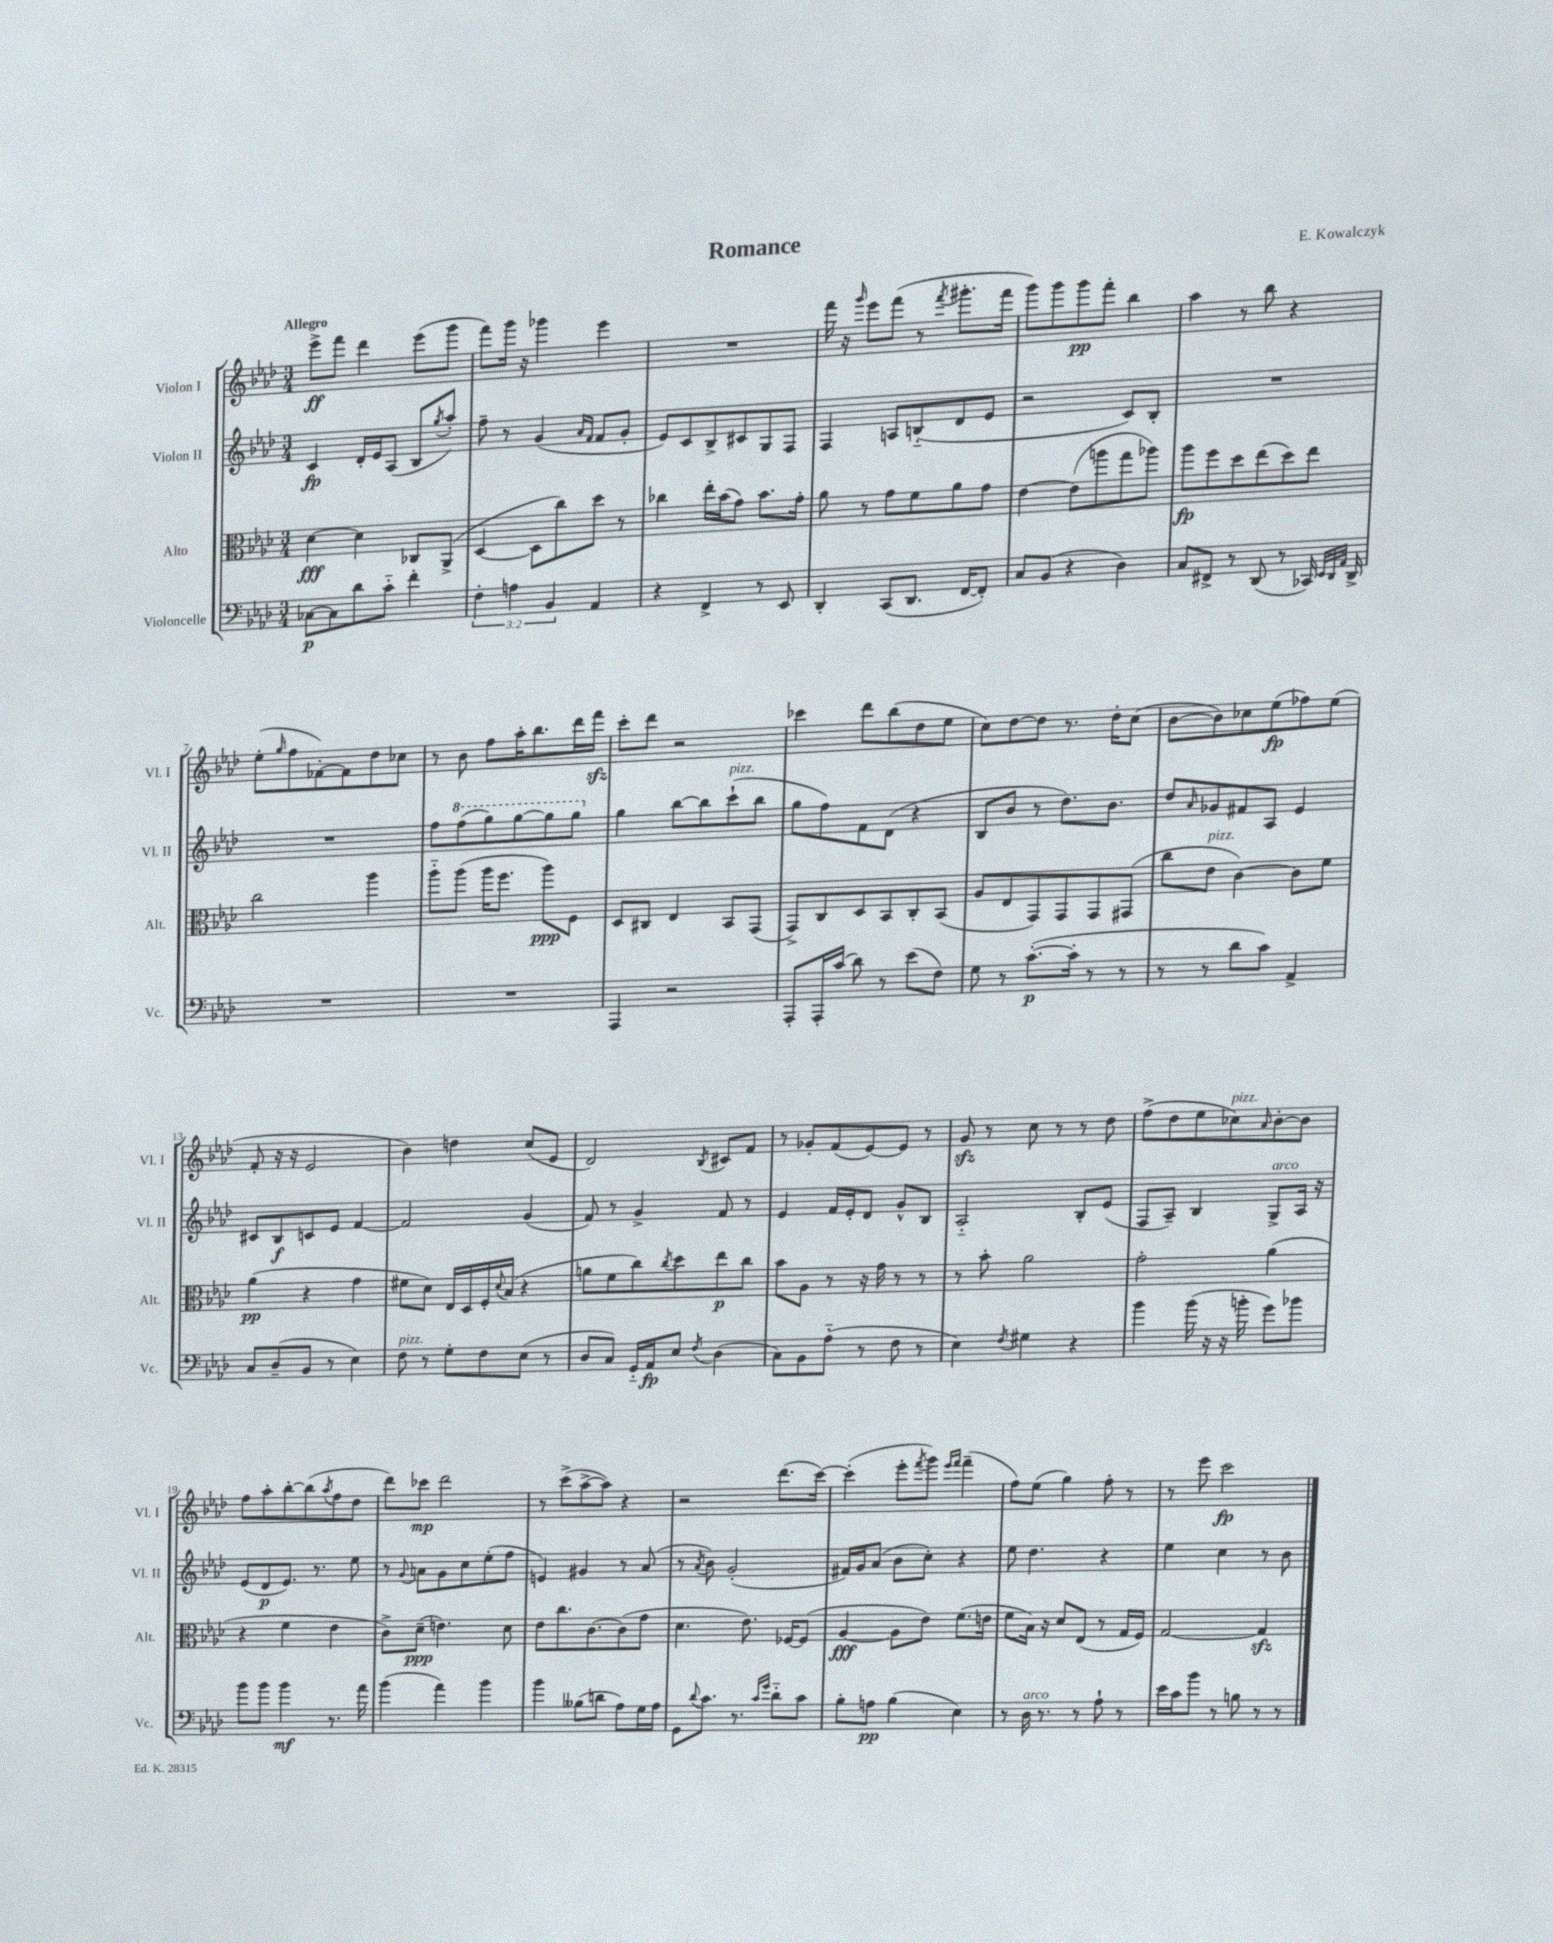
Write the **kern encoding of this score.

**kern	**dynam	**kern	**dynam	**kern	**dynam	**kern	**dynam
*part4	*part4	*part3	*part3	*part2	*part2	*part1	*part1
*staff4	*staff4	*staff3	*staff3	*staff2	*staff2	*staff1	*staff1
*I"Violoncelle	*	*I"Alto	*	*I"Violon II	*	*I"Violon I	*
*I'Vc.	*	*I'Alt.	*	*I'Vl. II	*	*I'Vl. I	*
*clefF4	*	*clefC3	*	*clefG2	*	*clefG2	*
*k[b-e-a-d-]	*	*k[b-e-a-d-]	*	*k[b-e-a-d-]	*	*k[b-e-a-d-]	*
*M3/4	*	*M3/4	*	*M3/4	*	*M3/4	*
=1	=1	=1	=1	=1	=1	=1	=1
!	!	!	!	!	!	!LO:TX:a:B:t=Allegro	!
[8C-X\L	p	[4d-\	fff	4c/	fp	8eee-^\L	ff
8C-\]	.	.	.	.	.	8fff\J	.
8d-\	.	4d-\]	.	16d-'/LL	.	4ddd-\	.
.	.	.	.	16e-/J	.	.	.
8c\J	.	.	.	(8A-/J	.	.	.
4f'\	.	8C-X/L	.	8B-/L	.	(8eee-\L	.
.	.	.	.	8qgg/	.	.	.
.	.	(8AA-^/J	.	8aa-'/J)	.	8ggg\J	.
=2	=2	=2	=2	=2	=2	=2	=2
6F'\	.	[4D-/	.	8ff~\	.	8fff\L)	.
.	.	.	.	8r	.	16ggg\Jk	.
6An\	.	.	.	.	.	.	.
.	.	.	.	.	.	16r	.
.	.	8D-\L]	.	(4g/	.	4ggg-X\	.
6BB-/	.	.	.	.	.	.	.
.	.	8cc\)	.	.	.	.	.
.	.	.	.	16qqa-/LL	.	.	.
.	.	.	.	16qqf/JJ	.	.	.
4AA-/	.	8dd-\J	.	8f/L	.	4eee-\	.
.	.	8r	.	8g'/J	.	.	.
=3	=3	=3	=3	=3	=3	=3	=3
4r	.	4cc-X\	.	8e-/L)	.	2.r	.
.	.	.	.	8c/	.	.	.
4FF^/	.	16ee-'\LL	.	8B-^/	.	.	.
.	.	(16b-\J	.	.	.	.	.
.	.	8g\J)	.	8c#X/	.	.	.
8r	.	8.b-\L	.	8G/	.	.	.
8EE-/	.	.	.	8F/J	.	.	.
.	.	16g'\Jk	.	.	.	.	.
=4	=4	=4	=4	=4	=4	=4	=4
4DD-'/	.	8a-\	.	4F/	.	16fff\	.
.	.	.	.	.	.	16r	.
.	.	.	.	.	.	16qqggg/	.
.	.	8r	.	.	.	8eee-\L	.
(8CC/L	.	8g\L	.	8An/L	.	(8fff\J	.
8.DD-/J	.	8f\	.	(8Bn/	.	8r	.
.	.	.	.	.	.	8qfff/	.
.	.	8a-\	.	8d-/	.	8.ggg#X'\L	.
[16FF/KL	.	.	.	.	.	.	.
8FF'/J])	.	8g\J	.	8e-/J	.	.	.
.	.	.	.	.	.	16fff\Jk	.
=5	=5	=5	=5	=5	=5	=5	=5
8C/L	.	[4e-\	.	2r	.	8ggg\L)	.
(8BB-/J	.	.	.	.	.	8ggg\	.
4r	.	(8e-\L]	.	.	.	8ggg\	pp
.	.	8aan\	.	.	.	8fff'\J	.
4D-\)	.	8gg\	.	8c/L)	.	4bb-\	.
.	.	8aa-X\J)	.	8B-'/J	.	.	.
=6	=6	=6	=6	=6	=6	=6	=6
8C/L	.	8aa-\L	fp	2.r	.	4aa-\	.
8FF#X^/J	.	8ff\	.	.	.	.	.
8r	.	8dd-\	.	.	.	8r	.
(8DD-/	.	(8ee-\	.	.	.	8bb-\	.
8r	.	8dd-\)	.	.	.	4r	.
16CC-X/)	.	8ee-\J	.	.	.	.	.
32qqEE-/LLL	.	.	.	.	.	.	.
32qqDD-/	.	.	.	.	.	.	.
32qqAA-/JJJ	.	.	.	.	.	.	.
16DD-^/	.	.	.	.	.	.	.
!!LO:LB:g=z
=7	=7	=7	=7	=7	=7	=7	=7
2.r	.	2cc\	.	2.r	.	(8ee-'\L	.
.	.	.	.	.	.	16qqgg/	.
.	.	.	.	.	.	8ff\	.
.	.	.	.	.	.	[8f-X'\)	.
.	.	.	.	.	.	8f-\]	.
.	.	4aa-\	.	.	.	8dd-\	.
.	.	.	.	.	.	8cc-X\J	.
=8	=8	=8	=8	=8	=8	=8	=8
2.r	.	8aa-\L	.	8ff\L	.	8r	.
*	*	*	*	*8va	*	*	*
.	.	(8aa-\J	.	(8fff\	.	8b-\	.
.	.	16aa-\KL	.	8ggg\)	.	8ff\L	.
.	.	8.ff\J	.	.	.	.	.
.	.	.	.	[8ggg\	.	16aa-'\K	.
.	.	.	.	.	.	8.bb-\	.
.	.	8aa-\L)	ppp	8ggg\]	.	.	.
.	.	8F\J	.	8ggg\J	.	16ddd-\L	.
.	.	.	.	.	.	16fffzz\JJ	.
=9	=9	=9	=9	=9	=9	=9	=9
*	*	*	*	*X8va	*	*	*
4AAA-/	.	8D-/L	.	4gg\	.	8ccc'\L	.
.	.	8C#X/J	.	.	.	8ddd-\J	.
2r	.	4E-/	.	[8bb-\L	.	2r	.
.	.	.	.	8bb-\]	.	.	.
!	!	!	!	!LO:TX:a:i:t=pizz.	!	!	!
.	.	8BB-/L	.	(8ccc`\	.	.	.
.	.	(8GG/J	.	8bb-\J	.	.	.
=10	=10	=10	=10	=10	=10	=10	=10
8AAA-'/L	.	8GG^/L)	.	8gg\L	.	4ccc-X\	.
16AAA-'/L	.	8C/	.	8ff\)	.	.	.
(16c/JJ	.	.	.	.	.	.	.
8d-\)	.	8D-/	.	8f\	.	8ddd-\L	.
8r	.	8BB-/	.	(8d-\J	.	(8bb-\	.
(8e-\L	.	8C'/	.	4r	.	8dd-\	.
8F\J)	.	(8BB-/J	.	.	.	8ee-\J	.
=11	=11	=11	=11	=11	=11	=11	=11
8G\	.	8A-/L	.	8B-/L	.	8cc\L)	.
8r	.	8E-/	.	8b-/J	.	[8dd-\	.
([8.c'\L	p	8GG/)	.	8r	.	8dd-\J]	.
.	.	8GG/	.	8.dd-\L)	.	8.r	.
16c'\Jk]	.	.	.	.	.	.	.
8r	.	8GG/	.	.	.	.	.
.	.	.	.	8.b-\J	.	16dd-'\KL	.
8r	.	(8GG#X/J	.	.	.	(8cc\J	.
=12	=12	=12	=12	=12	=12	=12	=12
8r	.	8cc\L	.	8dd-/L	.	[8b-\L	.
.	.	.	.	16qqa-/	.	.	.
!	!	!LO:TX:a:i:t=pizz.	!	!	!	!	!
8r	.	8e-\J	.	8g-X/	.	8b-\])	.
8d-\L	.	[4c\)	.	8f#X/	.	8cc-X\	.
8c\J)	.	.	.	8A-/J	.	(8ee-\	fp
4AA-^/	.	8c\L]	.	4e-/	.	8ff-X\)	.
.	.	8f\J	.	.	.	(8ee-\J	.
!!LO:LB:g=z
=13	=13	=13	=13	=13	=13	=13	=13
8C/L	.	(4a-\	pp	8c#X/L	.	8f'/	.
(8D-~/	.	.	.	8B-/	f	16r	.
.	.	.	.	.	.	16r	.
8BB-/J	.	4r	.	8cn/	.	2e-/	.
8r	.	.	.	8e-/J	.	.	.
4E-\)	.	4g\	.	[4f/	.	.	.
=14	=14	=14	=14	=14	=14	=14	=14
!LO:TX:a:i:t=pizz.	!	!	!	!	!	!	!
8F\	.	8f#X\L	.	2f/]	.	4b-\)	.
8r	.	8d-\J)	.	.	.	.	.
8G'\L	.	16E-/LL	.	.	.	4ddn\	.
.	.	16D-/	.	.	.	.	.
8F\	.	16F'/	.	.	.	.	.
.	.	8qqd-/	.	.	.	.	.
.	.	(16B-/JJ	.	.	.	.	.
(8E-\J	.	4r	.	(4g/	.	(8cc/L	.
8r	.	.	.	.	.	8e-/J	.
=15	=15	=15	=15	=15	=15	=15	=15
8D-/L	.	8an\L	.	8f/)	.	2d-/)	.
8C/J)	.	8f\	.	8r	.	.	.
16GG/LL	.	8cc\)	.	4g^/	.	.	.
16AA-/J	fp	.	.	.	.	.	.
.	.	8qcc/	.	.	.	.	.
8E-/J	.	8dd-\	.	.	.	.	.
8qF/	.	.	.	.	.	8qB-/	.
(4D-\	.	8ee-\	p	8f/	.	8c#X/L	.
.	.	8cc\J	.	8r	.	8f/J	.
=16	=16	=16	=16	=16	=16	=16	=16
8C\L)	.	8b-\L	.	4e-/	.	8r	.
8BB-\	.	8A-\J	.	.	.	8g-X'/L	.
(8A-\J	.	8r	.	16f/LL	.	(8f/	.
.	.	.	.	16e-'/J	.	.	.
8r	.	16r	.	8d-/J	.	[8e-/)	.
.	.	16g\	.	.	.	.	.
8F\	.	8r	.	8g^^/L	.	8e-/J]	.
8r	.	8r	.	8B-/J	.	8r	.
=17	=17	=17	=17	=17	=17	=17	=17
4E-\)	.	8r	.	2A-/	.	8gzz/	.
.	.	8b-'\	.	.	.	8r	.
8qF/	.	.	.	.	.	.	.
4G#X\	.	2a-\	.	.	.	8cc\	.
.	.	.	.	.	.	8r	.
4r	.	.	.	8B-'/L	.	8r	.
.	.	.	.	(8e-/J	.	8dd-\	.
=18	=18	=18	=18	=18	=18	=18	=18
4b-\	.	2g'\	.	8F/L	.	(8ff^\L	.
.	.	.	.	8A-~/J)	.	8dd-\	.
(16b-\	.	.	.	4B-/	.	8ee-\	.
16r	.	.	.	.	.	.	.
!	!	!	!	!	!	!LO:TX:a:i:t=pizz.	!
16r	.	.	.	.	.	8cc-X\)	.
16bn'\	.	.	.	.	.	.	.
.	.	.	.	.	.	16qqa-/	.
!	!	!	!	!LO:TX:a:i:t=arco	!	!	!
8g\L)	.	(4a-\	.	8G^/L	.	[8b-'\	.
8b-X\J	.	.	.	16A-/Jk	.	8b-\J]	.
.	.	.	.	16r	.	.	.
!!LO:LB:g=z
=19	=19	=19	=19	=19	=19	=19	=19
8b-\L	.	4r	.	(8e-/L	.	8ff\L	.
8b-\J	.	.	.	8d-/	p	8aa-'\	.
4b-\	mf	4f\	.	8.e-/J)	.	[8bb-'\	.
.	.	.	.	.	.	(8bb-\]	.
.	.	.	.	8.r	.	.	.
.	.	.	.	.	.	8qaa-/	.
8.r	.	4e-\	.	.	.	8ff\	.
.	.	.	.	8ee-\	.	8dd-\J	.
16a-\	.	.	.	.	.	.	.
=20	=20	=20	=20	=20	=20	=20	=20
(4b-\	.	8c^\L)	.	8r	.	8ddd-\L)	.
.	.	.	.	8qqg/	.	.	.
.	.	(8d-~\J	ppp	8an\L	.	8ccc-X\J	mp
4a-\)	.	4.en\)	.	8g\	.	2ddd-\	.
.	.	.	.	8cc\	.	.	.
4b-\	.	.	.	(8ee-'\	.	.	.
.	.	8d-\	.	8ff\J	.	.	.
=21	=21	=21	=21	=21	=21	=21	=21
4b-\	.	8e-\L	.	4en/)	.	8r	.
.	.	8.cc\	.	.	.	(8ccc^\L	.
(8B--X\L	.	.	.	4g#X/	.	[8aa-^\	.
.	.	[8.c\	.	.	.	.	.
8dn\J	.	.	.	.	.	8aa-\J])	.
8A-\L)	.	(8c\]	.	8r	.	4r	.
16G\L	.	8g\J	.	(8a-/	.	.	.
16A-\JJ	.	.	.	.	.	.	.
=22	=22	=22	=22	=22	=22	=22	=22
8GG\L	.	4.d-\	.	8r	.	2r	.
8qqd-/	.	.	.	8qa-/	.	.	.
8.c\J	.	.	.	8b-\)	.	.	.
.	.	.	.	(2g'/	.	.	.
8.r	.	.	.	.	.	.	.
.	.	8.e-\)	.	.	.	.	.
16qqc/LL	.	.	.	.	.	.	.
16qqg/JJ	.	.	.	.	.	.	.
8d-\L	.	.	.	.	.	(8.ddd-\L	.
.	.	[16F-X/KL	.	.	.	.	.
8c\J	.	(8F-/J]	.	.	.	.	.
.	.	.	.	.	.	[16ccc\Jk)	.
=23	=23	=23	=23	=23	=23	=23	=23
8B-'\L	.	[4A-/	fff	16f#X/LL)	.	(4ccc'\]	.
.	.	.	.	16g/J	.	.	.
8An\J	pp	.	.	(8a-/J	.	.	.
(4B-\	.	8A-\L]	.	8b-\L	.	8eee-'\L	.
.	.	.	.	.	.	8qfff/	.
.	.	8e-\J)	.	8cc'\J)	.	8ggg\J)	.
.	.	.	.	.	.	16qqeee-/LL	.
.	.	.	.	.	.	16qqfff/JJ	.
4E-\)	.	(8.f\L	.	4r	.	(4fff~\	.
.	.	16en\Jk	.	.	.	.	.
=24	=24	=24	=24	=24	=24	=24	=24
8r	.	8f\L	.	8ee-\	.	8ff\L)	.
!LO:TX:a:i:t=arco	!	!	!	!	!	!	!
16D-\	.	16B-\Jk)	.	4.dd-\	.	(8ee-\J	.
8.r	.	16r	.	.	.	.	.
.	.	8d-/L	.	.	.	4gg\)	.
8r	.	(8E-/J	.	.	.	.	.
8A-`\	.	8r	.	4r	.	8ff'\	.
8r	.	16G/LL	.	.	.	8r	.
.	.	16F/JJ)	.	.	.	.	.
=25	=25	=25	=25	=25	=25	=25	=25
16e-\LL	.	[2G/	.	4ee-\	.	8r	.
16c\J	.	.	.	.	.	.	.
8b-\J	.	.	.	.	.	8eee-\	.
8r	.	.	.	4cc\	.	2ccc\	fp
8Bn\	.	.	.	.	.	.	.
8r	.	4Gzz/]	.	8r	.	.	.
8r	.	.	.	8b-\	.	.	.
==	==	==	==	==	==	==	==
*-	*-	*-	*-	*-	*-	*-	*-
